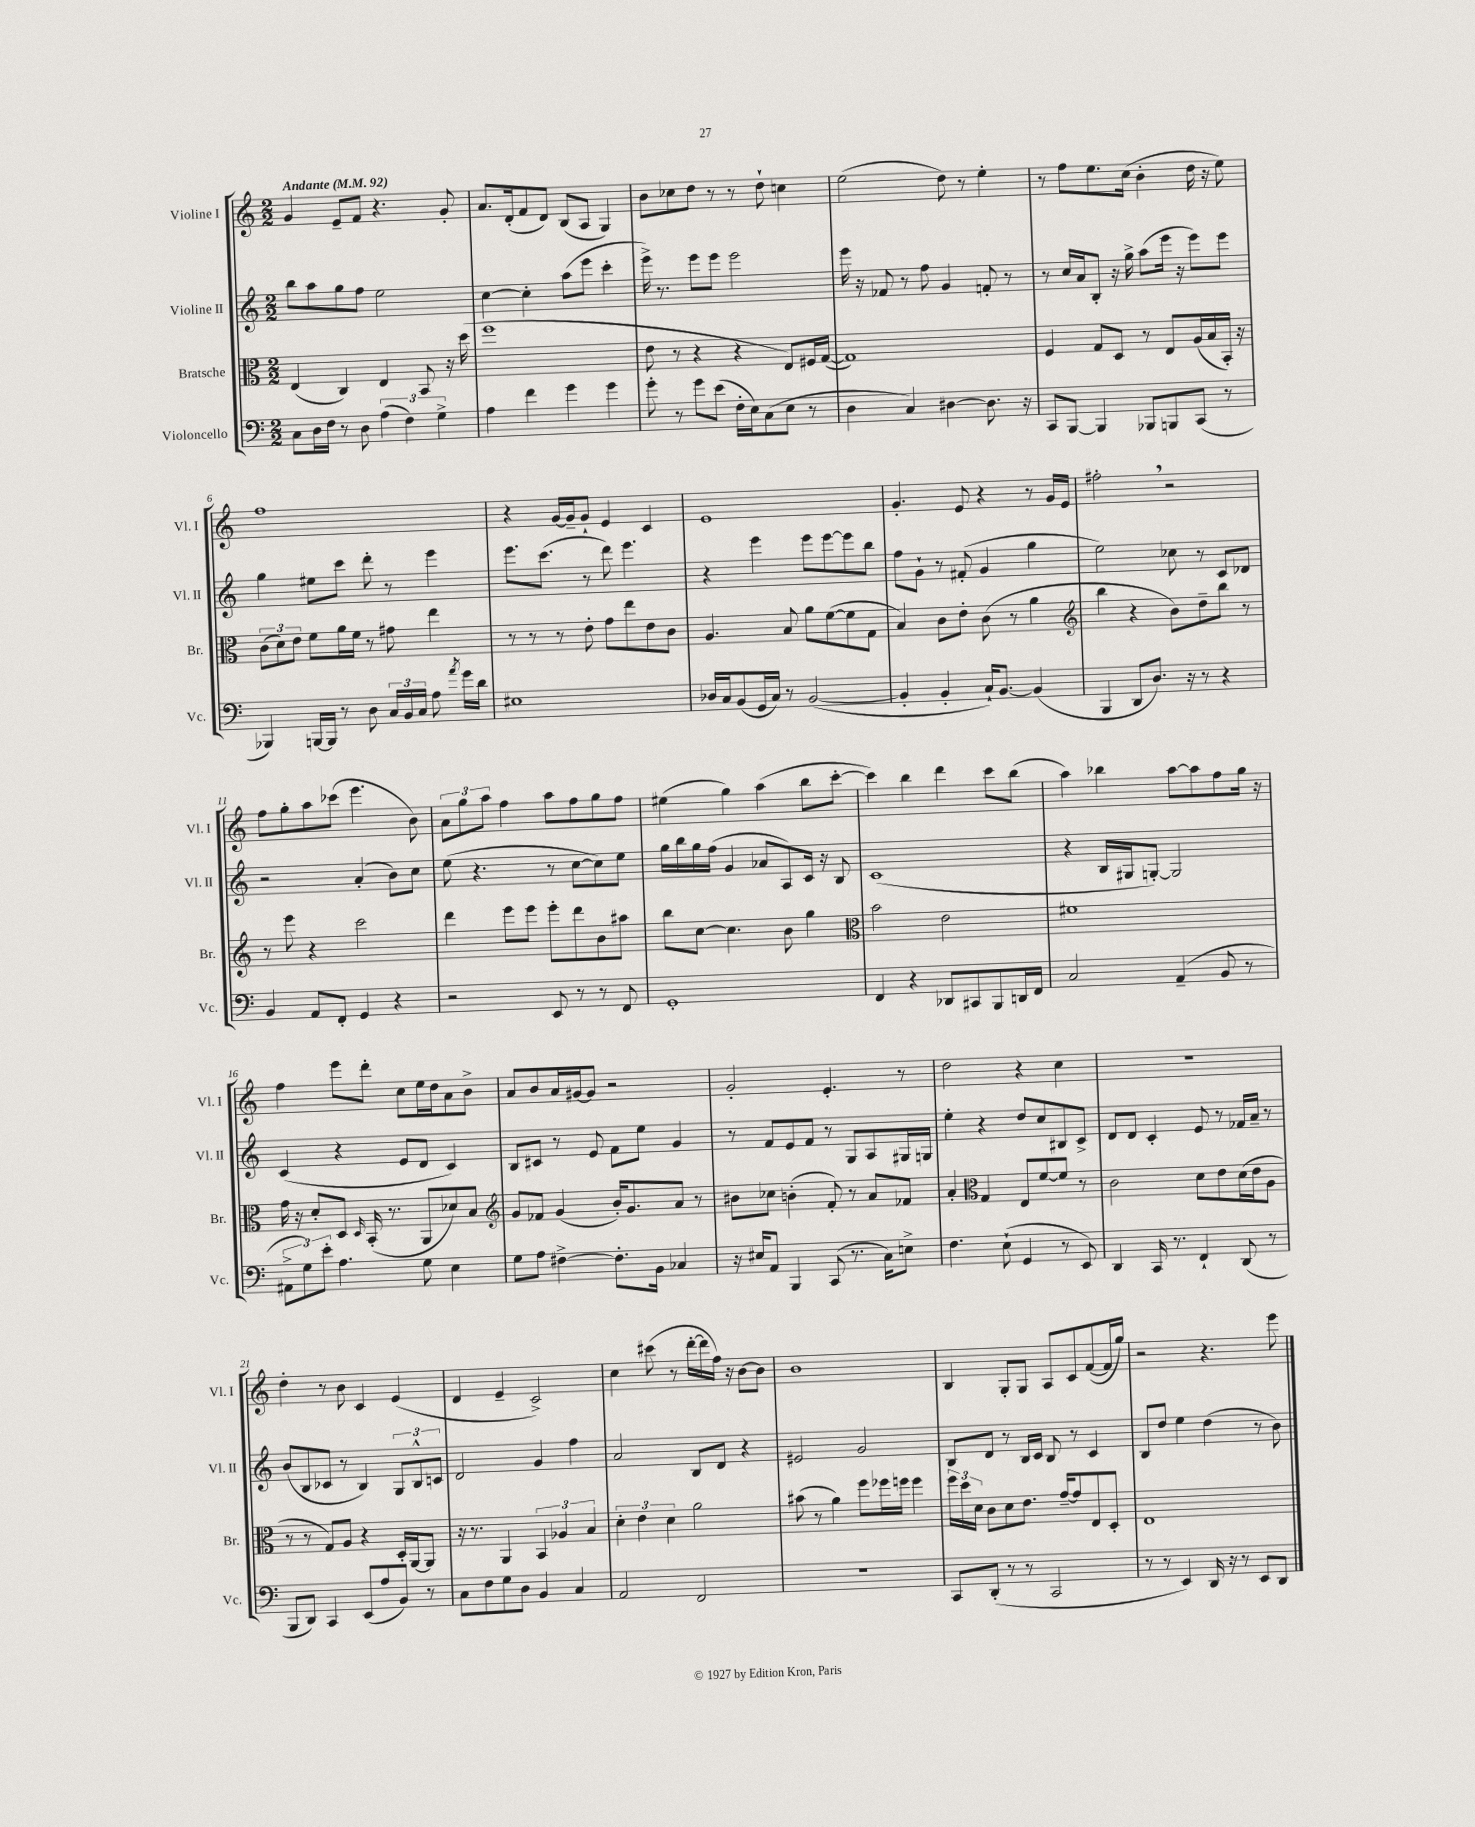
<<
\new StaffGroup <<
\new Staff = "s0" \with { instrumentName = "Violine I" shortInstrumentName = "Vl. I" } {
    \clef treble \key c \major \numericTimeSignature \time 2/2 \tempo "Andante" 4 = 92
    \autoBeamOff g'4 e'8[-- f'8] r4. g'8-. |
    a'8.[ d'16-.( f'8 d'8]) b8[( a8] g4) |
    b'8[ ces''8 d''8] r8 r8 d''8-! c''4 |
    e''2( d''8) r8 e''4-. |
    r8 f''8[ e''8. c''16]( b'4-. d''16 r16 e''8) |
    f''1 |
    r4 g'16[~ g'16-- g'8]-! e'4 c'4 |
    e'1 |
    g'4.-. e'8 r4 r8 g'16[ e'16] |
    fis''2-. \breathe r2 |
    f''8[ g''8-. a''8 ces'''8]( e'''4. b'8) |
    \tuplet 3/2 { a'8[ g''8 a''8] } f''4 a''8[ f''8 g''8 f''8] |
    eis''4( g''4) a''4( b''8[ c'''8]~-. |
    c'''4) b''4 d'''4 c'''8[ b''8]( |
    a''4) bes''4 a''8[~ a''8 f''8 g''16] r16 |
    f''4 e'''8[ d'''8]-. c''8[ e''16 d''16 a'8 b'8]-> |
    a'8[ b'8 a'16 gis'16~ gis'8] r2 |
    g'2-. e'4.-. r8 |
    d''2 r4 c''4 |
    R1 |
    d''4-. r8 b'8 c'4 e'4( |
    d'4 e'4-- c'2->) |
    c''4 cis'''8( r8 d'''16[~-. d'''16 f''16]) r16 b'8[~ b'8] |
    b'1 |
    b4 g8[-. g8] a8[ c'8 f'8~( f'16 g''16]) |
    r2 r4. e'''8 \bar "|." |
}
\new Staff = "s1" \with { instrumentName = "Violine II" shortInstrumentName = "Vl. II" } {
    \clef treble \key c \major \numericTimeSignature \time 2/2
    \autoBeamOff b''8[ a''8 g''8 f''8] e''2 |
    c''4~ c''4-. a''8[( e'''8] c'''4-. |
    e'''16->) r8. e'''8[ e'''8] e'''2 |
    e'''16 r16 fes'8 r8 f''8 g'4 f'8-. r8 |
    r8 c''16[ a'16 b8]-. r16 g''16-> a''8[( e'''16] r16 e'''8[) e'''8] |
    g''4 eis''8[ c'''8] d'''8-. r8 e'''4 |
    e'''8.[ c'''8.]( r8 d'''8) e'''4. |
    r4 e'''4 e'''8[ e'''8~ e'''8 b''8] |
    f''8[ g'8]-! r8 fis'8-.( g'4 g''4 |
    e''2) ces''8 r8 c'8[ des'8] |
    r2 a'4-.( b'8[) c''8] |
    e''8( r4. r8 c''8[~ c''8) e''8] |
    g''16[ b''16 g''16 f''16]( g'4 aes'8[ a8) c'16] r16 b8 |
    c'1( |
    r4 b16[ gis16 g8]~-.) g2 |
    c'4( r4 e'8[ d'8] c'4) |
    b8[ cis'8] r8 e'8 f'8[ e''8] g'4 |
    r8 f'8[ e'8 f'8] r8 g8[ a8 gis16 g16] |
    e''4-. r4 d''8[ c''8 bis8 c'8]-> |
    d'8[ d'8] c'4-. e'8 r8 fes'16[ a'16]-- r8 |
    b'8[( b8 ces'8] r8 b4) \tuplet 3/2 { g8[ b8-^ c'8] } |
    d'2 g'4 f''4 |
    a'2 b8[ d'8] r4 |
    eis'2 g'2 |
    b8[ d'8] r8 b16[ c'16] b8 r8 c'4 |
    b8[ d''8] e''4 d''4( r8 b'8) \bar "|." |
}
\new Staff = "s2" \with { instrumentName = "Bratsche" shortInstrumentName = "Br." } {
    \clef alto \key c \major \numericTimeSignature \time 2/2
    \autoBeamOff e4( c4) e4 b,8 r16 d''16( |
    f''1 |
    e'8 r8 r4 r4 e8[) fis16 g16]~( |
    g1) |
    f4 g8[ d8] r8 e8[ a16( b16 b,16]-.) r16 |
    \tuplet 3/2 { c'8[( d'8) e'8] } f'8[ a'16 f'16] r8 gis'8 e''4 |
    r8 r8 r8 e'8-. g'8[ e''8 e'8 c'8] |
    a4. b8 a'8[ f'8~( f'8 g8] |
    b4) c'8[ e'8]-. c'8( r8 a'4 |
    \clef treble b''4 r4 b'8[) d''8-- b''8] r8 |
    r8 e'''8 r4 c'''2 |
    d'''4 e'''8[ e'''8] e'''8[-. d'''8 b'8 ais''8] |
    b''8[ c''8]~ c''4. b'8 g''4 |
    \clef alto b'2 e'2 |
    fis'1 |
    g'16 r16 d'8[-. d8] \grace { d16 } b,16-.( r8. a,8[ des'8) b8] |
    \clef treble g'8[ fes'8] g'4( b'16[-.) g'8. a'8] r8 |
    bis'8[ ces''8] b'4-.( f'8-.) r8 a'8[ fes'8] |
    a'4-. \clef alto g4 e8[ f'8~ f'8] r8 |
    c'2 d'8[ e'8 d'16( e'16 a8] |
    r8 r8 g8[) a8] r4 d16[-. a,16~ a,8] |
    r16 r8. a,4 \tuplet 3/2 { b,4 aes4 b4 } |
    \tuplet 3/2 { d'4-. e'4 d'4 } a'2 |
    bis'8( r8 a'4) f''8[ fes''16 f''16] f''4 |
    \tuplet 3/2 { f''16[ d''16 d'16] } c'8[ d'8 e'8.] g'16[~-- g'8 e8 d8]-. |
    e1 \bar "|." |
}
\new Staff = "s3" \with { instrumentName = "Violoncello" shortInstrumentName = "Vc." } {
    \clef bass \key c \major \numericTimeSignature \time 2/2
    \autoBeamOff c8[ d16 f16] r8 d8 \tuplet 3/2 { a4( f4) g4-> } |
    a4 f'4 g'4 g'4 |
    g'8-. r8 g'8[ e'8]( f16[-. e16) c8( e8] r8 |
    d4 c4) dis4~ dis8. r16 |
    c,8[ b,,8]~ b,,4 bes,,8[ b,,8 c,8]( r8 |
    bes,,4) b,,16[~ b,,16] r8 d8 \tuplet 3/2 { c16[ b,16 c16] } a8 \acciaccatura { a'8 } g'16[ d'16] |
    eis1 |
    des16[ c16 b,8( g,16 c16]) r8 b,2~( |
    b,4-. b,4-. c16[-!) b,8.]~ b,4( |
    b,,4 d,8[ d8.]) r16 r8 r4 |
    b,4 a,8[ f,8]-. g,4 r4 |
    r2 e,8 r8 r8 f,8 |
    g,1-. |
    f,4 r4 des,8[ cis,8 b,,8 d,16 f,16] |
    c2 a,4--( b,8 r8 |
    \tuplet 3/2 { ais,8[-> g8) e'8]-. } a4. g8 e4 |
    g8[ a8] fis4~-> fis8.[-. b,16] ces4 |
    r16 eis16[ a,8] b,,4 c,8( r8. c16[) e8]-> |
    f4. e8-!( g,4 r8 e,8) |
    d,4 c,16 r8. f,4-! d,8( r8 |
    b,,8[ d,8]) c,4 e,8[( a8 b,8]) r8 |
    c8[ f8 g8 d8] b,4 c4 |
    a,2 f,2 |
    R1 |
    c,8[ d,8]-.( r8 r8 c,2 |
    r8 r8 e,4) d,16 r16 r8 e,8[ d,8] \bar "|." |
}
>>
>>
